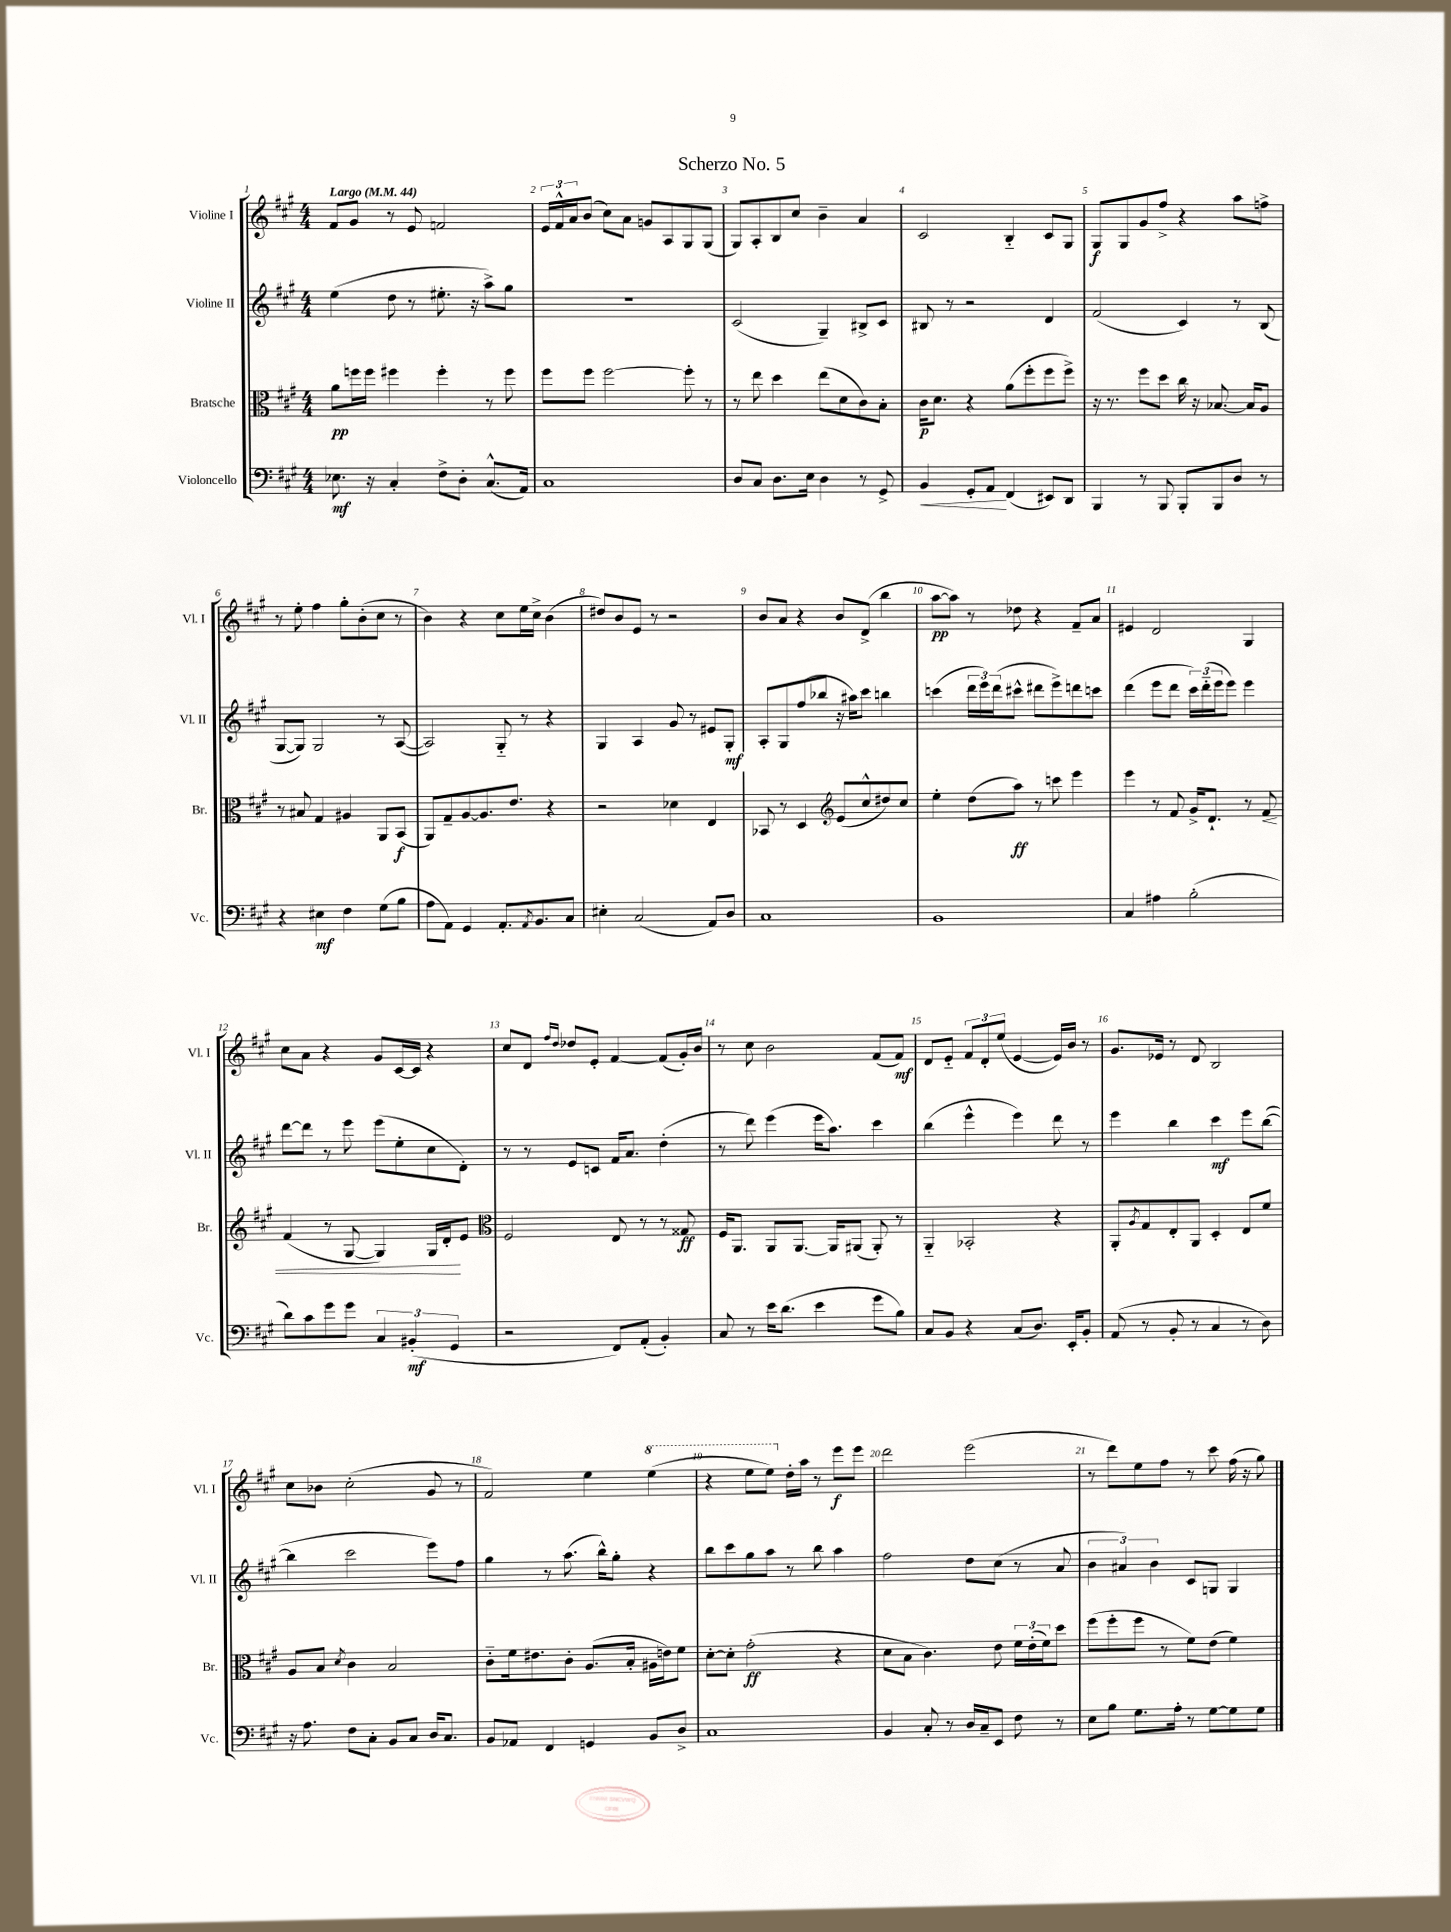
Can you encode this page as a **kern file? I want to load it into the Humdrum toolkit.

**kern	**kern	**kern	**kern
*staff4	*staff3	*staff2	*staff1
*clefF4	*clefC3	*clefG2	*clefG2
*k[f#c#g#]	*k[f#c#g#]	*k[f#c#g#]	*k[f#c#g#]
*M4/4	*M4/4	*M4/4	*M4/4
*MM44	*MM44	*MM44	*MM44
8.E-	8a	(4ee	8f#
.	16ff	.	8g#
16r	16ff	.	.
4C#'	4ff#	8dd	8r
.	.	8r	8e
8F#^	4ff#'	8.ee#'	2f
8D'	.	.	.
.	.	16r	.
(8.C#^^	8r	8aa^)	.
.	8ff#	8gg#	.
16AA)	.	.	.
=	=	=	=
1C#	8ff#	1r	24e
.	.	.	24f#^^
.	.	.	24a
.	8ff#	.	(8b
.	[2ff#	.	8cc#)
.	.	.	8a
.	.	.	8g
.	.	.	8A
.	8ff#']	.	8G#
.	8r	.	(8G#
=	=	=	=
8D	8r	(2c#	8G#)
8C#	8ee	.	8A'
8.D	4dd	.	8B
.	.	.	8cc#
16E	.	.	.
4D	(8ee	4G#~)	4b~
.	8d	.	.
8r	8c#)	8B#^	4a
8GG#^	8B'	8c#	.
=	=	=	=
4BB	16c#	8B#	2c#
.	8.d	.	.
.	.	8r	.
8GG#'	4r	2r	.
8AA	.	.	.
(4FF#	(8a	.	4B'~
.	8ff#'	.	.
8EE#)	8ff#	4d	8c#
8DD	8ff#^)	.	8G#
=	=	=	=
4BBB	16r	(2f#	8G#
.	8.r	.	.
.	.	.	8G#
8r	8ff#	.	8g#
8BBB	8dd	.	8ff#^
8BBB'	16cc#	4c#)	4r
.	16r	.	.
8BBB	[8.B-	.	.
8D	.	8r	8aa
.	16B-]	.	.
8r	8A	(8B	8ff^
=	=	=	=
4r	8r	[8G#	8r
.	8B#	8G#])	8ee'
4E#	4G#	2G#	4ff#
4F#	4A#	.	8gg#'
.	.	.	(8b'
(8G#	8AA	8r	8cc#
8B	(8BB	([8A	8r
=	=	=	=
8A	8AA)	2A])	4b)
8AA)	8G#~	.	.
4GG#	[8A	.	4r
.	8.A]	.	.
8.AA'	.	8G#'~	8cc#
.	8.e	.	.
.	.	8r	16ee
8qAA	.	.	.
8.BB	.	.	16cc#^
.	4r	4r	(4b
8C#	.	.	.
=	=	=	=
4E#'	2r	4G#	8dd#)
.	.	.	8b
(2C#	.	4A	8e
.	.	.	8r
.	4d-	8g#	2r
.	.	8r	.
8AA)	4E	8e#	.
8D	.	8G#'	.
=	=	=	=
1C#	8BB-	8A'	8b
.	8r	8G#	8a
.	4D	(8ff#	4r
.	.	8bb-	.
*	*clefG2	*	*
.	(8e	16r	8b
.	.	16aa#)	.
.	8cc#^^	8ccc#	(8d^
.	8dd#)	4bb	4bb
.	8cc#	.	.
=	=	=	=
1BB	4ee'	(4ccc	[8aa
.	.	.	8aa])
.	(8dd	24ddd	8r
.	.	24eee)	.
.	.	(24ddd	.
.	8aa)	8ccc#^^	8dd-
.	8r	8ddd#	4r
.	8ccc	8eee^)	.
.	4eee	8ddd	8f#~
.	.	8ccc	8a
=	=	=	=
4C#	4eee	(4ddd	4e#
4A#	8r	8eee	2d
.	8f#	8ddd	.
(2B'	16g#^	24ccc#)	.
.	.	(24ddd'~	.
.	8.d`	.	.
.	.	24eee	.
.	.	8eee)	.
.	8r	4eee	4G#
.	8f#	.	.
=	=	=	=
8d)	(4f#	[8ddd	8cc#
8c#	.	8ddd]	8a
8g#	8r	8r	4r
8g#	[8G#	8eee	.
6C#	4G#])	(8eee	8g#
.	.	8ee'	[16c#
(6BB#'	.	.	.
.	.	.	16c#]
.	16G#	8cc#	4r
.	16d'	.	.
6GG#	.	.	.
.	8e	8d')	.
=	=	=	=
*	*clefC3	*	*
2r	2F#	8r	8cc#
.	.	8r	8d
.	.	.	16qqff#
.	.	.	16qqdd
.	.	8e	8dd-
.	.	8c	8e'
8FF#)	8E	16f#	[4f#
.	.	8.a	.
(8AA'	8r	.	.
4BB')	8r	(4dd'	(8f#]
.	8G##	.	16g#')
.	.	.	16b
=	=	=	=
8C#	16F#	8r	8r
.	8.AA	.	.
8r	.	8ddd)	8cc#
16e	8AA	(4eee	2b
(8.d	.	.	.
.	[8.AA	.	.
4e	.	16eee	.
.	16AA]	8.aa)	.
.	(8AA#	.	.
8g#	8AA#')	4ccc#	(8f#
8B)	8r	.	8f#)
=	=	=	=
8C#	4AA'~	(4bb	8d
8BB	.	.	8e'~
4r	2BB-'	4eee^^	12f#
.	.	.	12d'
.	.	.	(12ee
(8C#	.	4eee)	[4e
8.D)	.	.	.
.	4r	8ddd	16e])
16EE'	.	.	16b
8BB'	.	8r	8r
=	=	=	=
(8AA	8AA'	4eee	8.g#
.	8qA	.	.
8r	8G#	.	.
.	.	.	16e-
8BB'	8E'	4bb	8r
8r	8AA	.	8d
4C#	4D'	4ccc#	2B
8r	8E	8eee	.
8D)	8f#	([8bb	.
=	=	=	=
16r	8A	4bb]	8cc#
8.A	.	.	.
.	8B	.	8b-
.	8qd	.	.
8F#	4c#	2ccc#	(2cc#'
8C#'	.	.	.
8BB	2B	.	.
8C#	.	.	.
16D	.	8eee)	8g#
8.C#	.	.	.
.	.	8ff#	8r
=	=	=	=
8BB	8c#'~	4gg#	2f#)
8AA-	16f#	.	.
.	8.e#	.	.
4FF#	.	8r	.
.	8c#'	(8.aa	.
4GG	(8.A	.	4ee
.	.	16bb^^)	.
.	.	8gg#'	.
.	16B'	.	.
8BB	16A#	4r	(4eee
.	16e)	.	.
8D^	8f#	.	.
=	=	=	=
1C#	[8d'	8bb	4r
.	8d']	8ccc#	.
.	(2g#'	8gg#	8eee
.	.	8aa	8eee)
.	.	8r	16dd'
.	.	.	16aa
.	.	8bb	8r
.	4r	4aa	8eee
.	.	.	8eee
=	=	=	=
4BB	8d	2ff#	2ddd
.	8B	.	.
8C#'	4.c#)	.	.
8r	.	.	.
16D	.	8dd	(2eee
16C#~	.	.	.
8EE	8e	(8cc#	.
8F#	24f#	8r	.
.	(24e'	.	.
.	24f#)	.	.
8r	8dd	8a	.
=	=	=	=
8E	(8ff#	6b	8r
8B	8ff#'	.	8ddd)
.	.	6a#)	.
8.G#	8ff#	.	8ee
.	.	6b	.
.	8r	.	8ff#
16A'	.	.	.
8r	8f#)	8c#	8r
[8G#	(8e	8G	8ccc#
8G#]	4f#)	4G	(16ff#
.	.	.	16r
8G#	.	.	8gg#)
==	==	==	==
*-	*-	*-	*-
